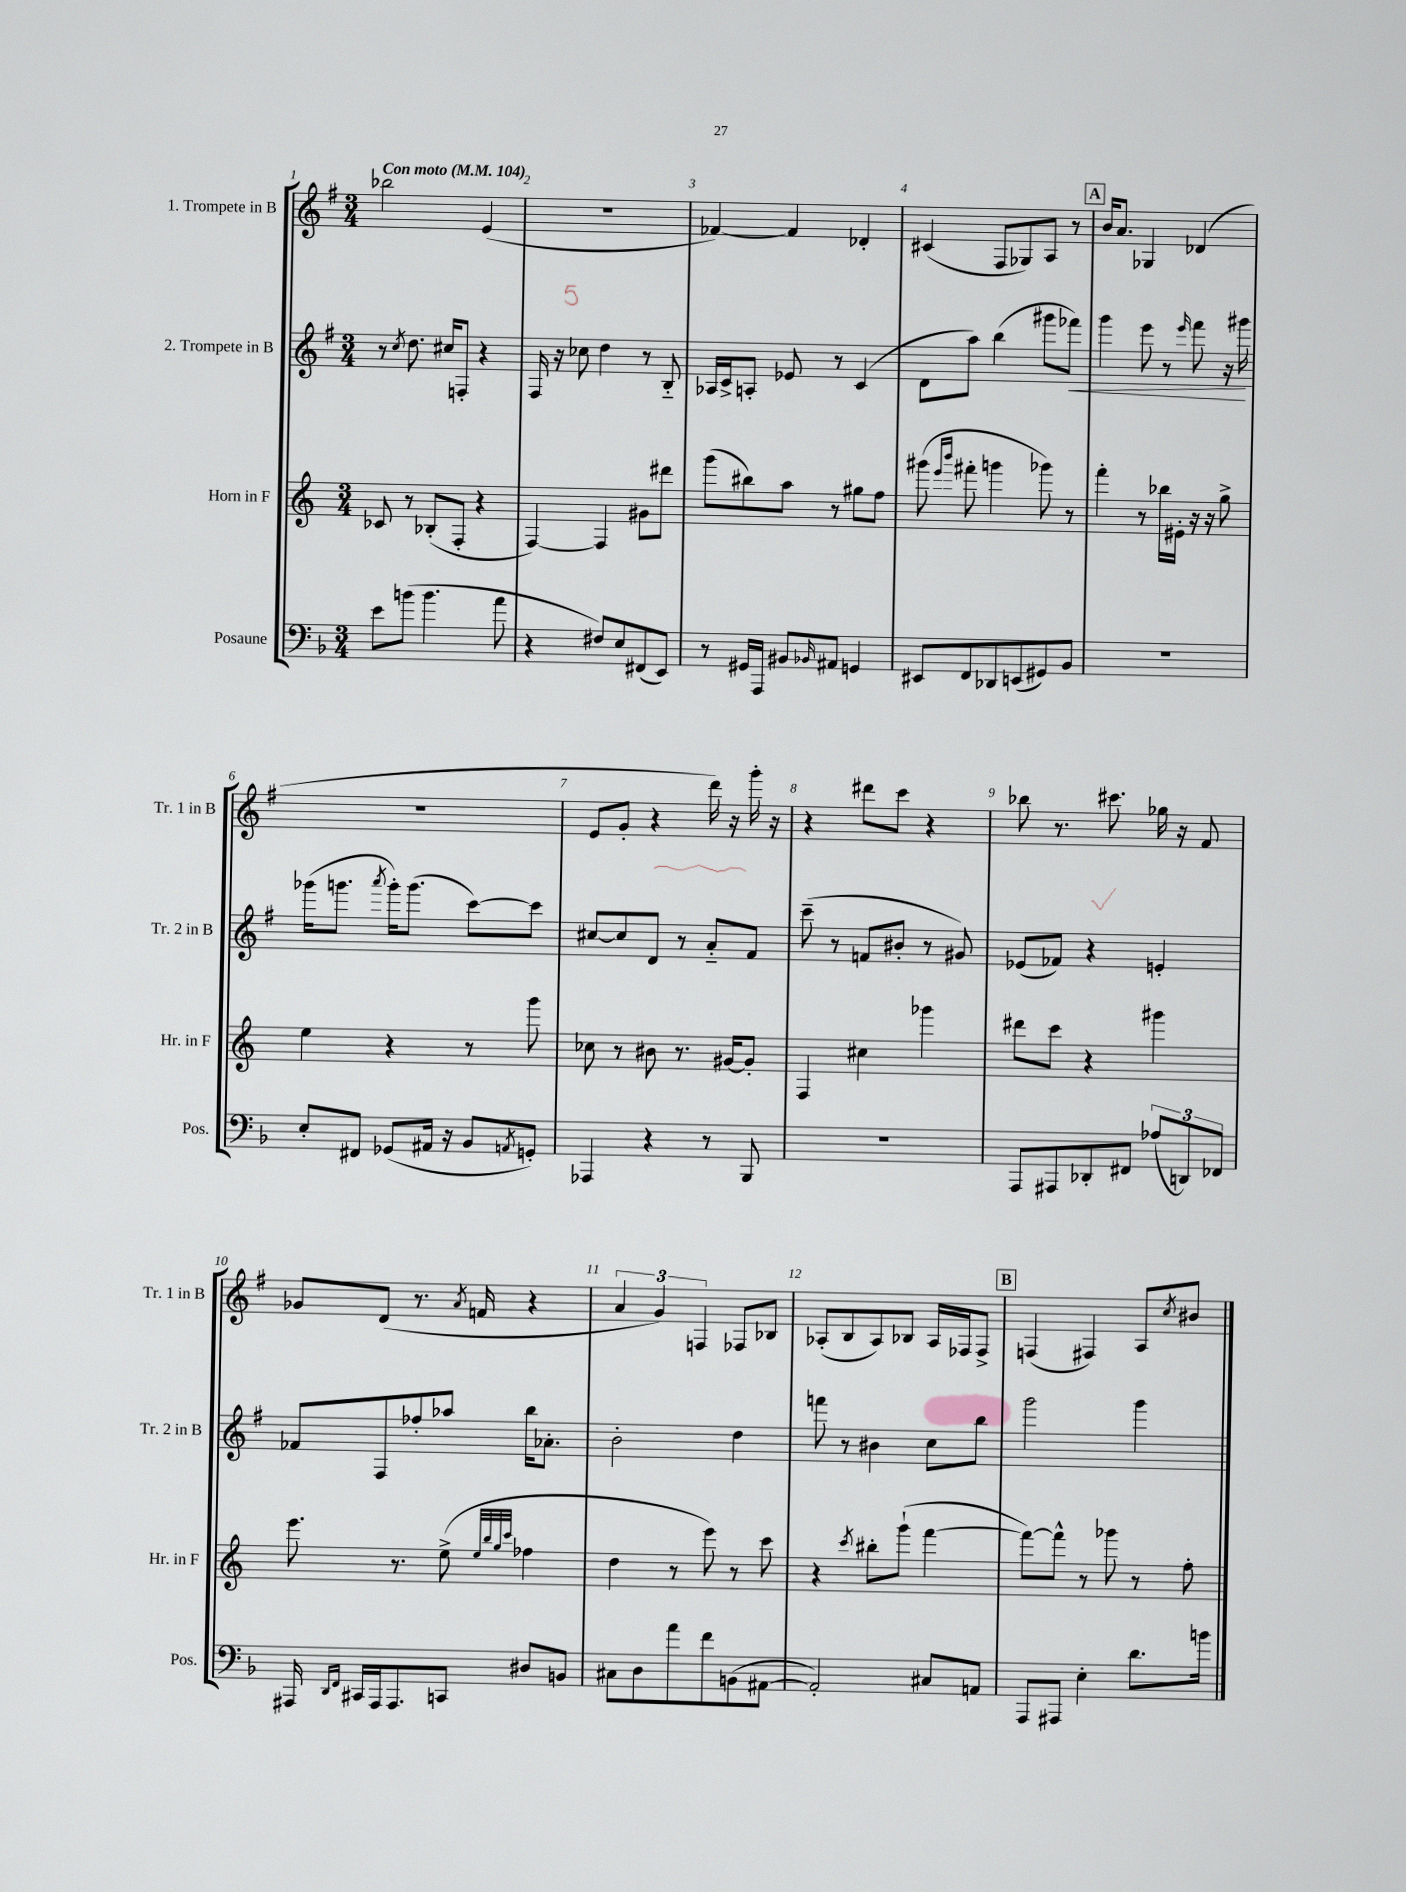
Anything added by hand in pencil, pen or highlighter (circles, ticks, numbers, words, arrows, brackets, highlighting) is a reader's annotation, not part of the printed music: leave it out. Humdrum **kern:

**kern	**kern	**kern	**dynam	**kern
*part4	*part3	*part2	*part2	*part1
*staff4	*staff3	*staff2	*staff2	*staff1
*I"Posaune	*I"Horn in F	*I"2. Trompete in B	*	*I"1. Trompete in B
*I'Pos.	*I'Hr. in F	*I'Tr. 2 in B	*	*I'Tr. 1 in B
*clefF4	*clefG2	*clefG2	*	*clefG2
*k[b-]	*k[]	*k[f#]	*	*k[f#]
*M3/4	*M3/4	*M3/4	*	*M3/4
*MM104	*MM104	*MM104	*	*MM104
=1	=1	=1	=1	=1
!	!	!	!	!LO:TX:a:B:t=Con moto
8e\L	8c-X/	8r	.	2bb-X\
.	.	8qcc/	.	.
(8bn\J	8r	8.dd\	.	.
4.b\	(8B-X'/L	.	.	.
.	.	16cc#X/KL	.	.
.	8F'/J	8Fn'/J	.	.
.	4r	4r	.	(4e/
8a\	.	.	.	.
=2	=2	=2	=2	=2
4r	[4F/)	16F#/	.	2.r
.	.	16r	.	.
.	.	8cc-X\	.	.
8F#X/L)	4F/]	4dd\	.	.
8E/	.	.	.	.
(8FF#X/	8g#X\L	8r	.	.
8EE/J)	8ddd#X\J	8B/	.	.
=3	=3	=3	=3	=3
8r	(8ggg\L	16A-X/LL	.	[4f-X/)
.	.	16c^/J	.	.
16GG#X/LL	8bb#X\)	8An'/J	.	.
16AAA/JJ	.	.	.	.
8BB#X/L	8aa\J	8e-X/	.	4f-/]
16qqBB-X/	.	.	.	.
8AA#X/J	8r	8r	.	.
4GGn/	8gg#X\L	(4c/	.	4d-X'/
.	8ff\J	.	.	.
=4	=4	=4	=4	=4
8EE#X/L	(8ggg#X\	8d\L	.	(4c#X/
.	16qqeee/LL	.	.	.
.	16qqbbb/JJ	.	.	.
8FF/	8fff#X'\	8aa\J)	.	.
8DD-X/	4gggn\	(4bb\	.	8F#/L
(8EEn/	.	.	.	8G-X/)
8GG#X/)	8ggg-X\)	8ggg#X\L	.	8A/J
!	!	!	!LO:HP:b	!
8BB-/J	8r	8fff-X\J)	<	8r
!!LO:REH:place=s1:t=A
=5	=5	=5	=5	=5
2.r	4fff'\	4ggg\	.	16b/KL
.	.	.	.	8.a/J
.	8r	8eee\	.	4G-X/
.	16bb-X\LL	8r	.	.
.	16e#X'\JJ	.	.	.
.	.	16qqeee/	.	.
.	16r	8fff#\	.	(4d-X/
.	16r	.	.	.
.	8gg^\	16r	.	.
.	.	16ggg#X\	.	.
.	.	.	[	.
!!LO:LB:g=z
=6	=6	=6	=6	=6
8E'/L	4ee\	(16ggg-X\KL	.	2.r
.	.	8.gggn\J	.	.
8FF#X/J	.	.	.	.
.	.	8qaaa/	.	.
(8GG-X/L	4r	16ggg'\KL)	.	.
.	.	(8.ggg\J	.	.
16AA#X/Jk	.	.	.	.
16r	.	.	.	.
8BB-/L	8r	[8ccc\L)	.	.
8qAAn/	.	.	.	.
8GGn'/J)	8ggg\	8ccc\J]	.	.
=7	=7	=7	=7	=7
4AAA-X/	8cc-X\	[8cc#X/L	.	8e/L
.	8r	8cc#/]	.	8g'/J
4r	8b#X\	8d/J	.	4r
.	8.r	8r	.	.
8r	.	8a/L	.	16ddd\)
.	[16g#X/KL	.	.	16r
8BBB-/	8g#'/J]	8f#/J	.	16ggg'\
.	.	.	.	16r
=8	=8	=8	=8	=8
2.r	4F/	(8ccc~\	.	4r
.	.	8r	.	.
.	4cc#X\	8fn/L	.	8ddd#X\L
.	.	8b#X'/J	.	8ccc\J
.	4ggg-X\	8r	.	4r
.	.	8g#X/)	.	.
=9	=9	=9	=9	=9
8AAA/L	8ddd#X\L	(8e-X/L	.	8bb-X\
8AAA#X/	8ccc\J	8f-X/J)	.	8.r
8DD-X'/	4r	4r	.	.
.	.	.	.	8.ccc#X\
8FF#X/J	.	.	.	.
(12A-X/L	4ggg#X\	4en'/	.	16gg-X\
.	.	.	.	16r
12DDn/)	.	.	.	.
.	.	.	.	8f#/
12FF-X/J	.	.	.	.
!!LO:LB:g=z
=10	=10	=10	=10	=10
16AAA#X/	8.eee\	8f-X/L	.	8g-X/L
16qqDD/LL	.	.	.	.
16qqFF/JJ	.	.	.	.
16CC#X/LL	.	.	.	.
16AAA#/J	.	8F#/	.	(8d/J
8.AAA#/	8.r	.	.	.
.	.	8ff-X'/	.	8.r
8CCn/J	(8ee^\	8aa-X/J	.	.
.	.	.	.	8qa/
.	.	.	.	16fn/
.	32qqee/LLL	.	.	.
.	32qqbb/	.	.	.
.	32qqgg/	.	.	.
.	32qqccc/JJJ	.	.	.
8D#X/L	4ff-X\	16bb\KL	.	4r
.	.	8.a-X'\J	.	.
8BBn/J	.	.	.	.
=11	=11	=11	=11	=11
8C#X\L	4dd\	2b'\	.	6a/
8D\	.	.	.	.
.	.	.	.	6g/)
8a\	8r	.	.	.
.	.	.	.	6Fn/
8f\	8eee\)	.	.	.
(8BBn\	8r	4dd\	.	8F-X/L
[8AA#X\J	8ccc\	.	.	8B-X/J
=12	=12	=12	=12	=12
2AA#'/])	4r	8fffn\	.	(8A-X'/L
.	.	8r	.	8B/
.	8qccc/	.	.	.
.	8bb#X'\L	4b#X\	.	8A-/)
.	(8ggg`\J	.	.	8B-X/J
8C#X/L	[4fff\	8cc\L	.	16A-/LL
.	.	.	.	16F-X/J
8AAn/J	.	8bb\J	.	8F-^/J
!!LO:REH:place=s1:t=B
=13	=13	=13	=13	=13
8AAA/L	8fff\L_)	2ggg\	.	(4Fn/
8AAA#X/J	8fff^^\J]	.	.	.
4E'\	8r	.	.	4F#X/)
.	8ggg-X\	.	.	.
8.d\L	8r	4ggg\	.	8A/L
.	.	.	.	8qcc/
.	8ff'\	.	.	8b#X/J
16bn\Jk	.	.	.	.
==	==	==	==	==
*-	*-	*-	*-	*-
